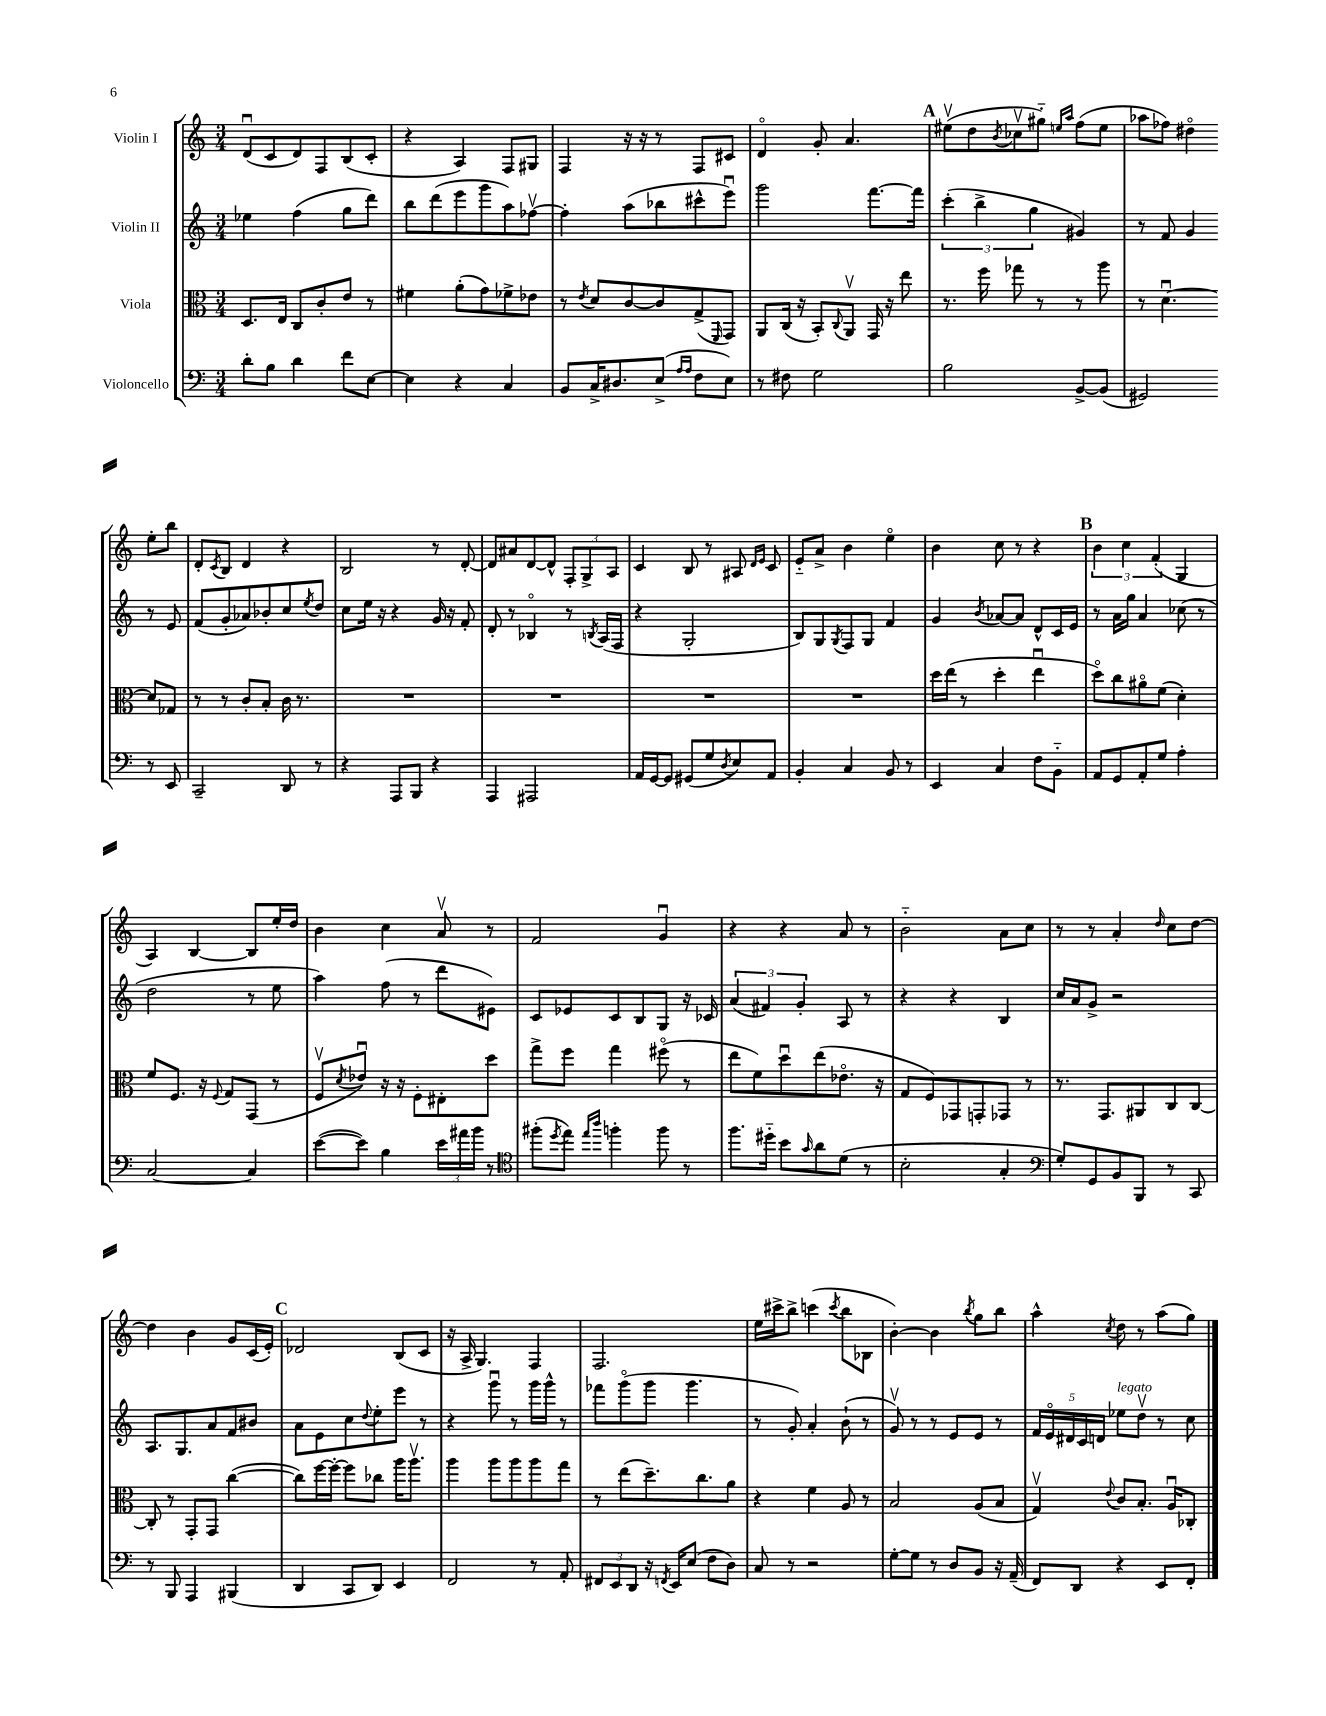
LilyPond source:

<<
\new StaffGroup <<
\new Staff = "s0" \with { instrumentName = "Violin I" } {
    \clef treble \key c \major \numericTimeSignature \time 3/4
    d'8\downbow( c'8 d'8) f8 b8( c'8-. |
    r4 a4) f8 gis8 |
    f4 r16 r16 r8 f8 cis'8 |
    d'4\flageolet g'8-. a'4. |
    \mark \markup { \bold "A" } eis''8\upbow( d''8 \acciaccatura { b'8 } ces''8\upbow gis''8-_) \grace { e''16 a''16 } f''8( e''8 |
    aes''8 fes''8) dis''4\flageolet e''8-. b''8 |
    d'8-. \acciaccatura { c'8 } b8 d'4 r4 |
    b2 r8 d'8~-. |
    d'8 ais'8 d'8~ d'8-^ \tuplet 3/2 { f8-. g8-> a8 } |
    c'4 b8 r8 ais8 \grace { d'16 e'16 } c'8 |
    e'8-_ a'8-> b'4 e''4\flageolet |
    b'4 c''8 r8 r4 |
    \mark \markup { \bold "B" } \tuplet 3/2 { b'4 c''4 f'4-.( } g4 |
    a4) b4~ b8 e''16-. d''16 |
    b'4 c''4 a'8\upbow r8 |
    f'2 g'4\downbow |
    r4 r4 a'8 r8 |
    b'2-_ a'8 c''8 |
    r8 r8 a'4-. \grace { d''16 } c''8 d''8~ |
    d''4 b'4 g'8 c'16( e'16-.) |
    \mark \markup { \bold "C" } des'2 b8( c'8 |
    r16 a16-> g4.) f4 |
    f2. |
    e''16 cis'''16-> b''8-> c'''4( \acciaccatura { c'''8 } b''8 bes8 |
    b'4~-.) b'4 \acciaccatura { b''8 } g''8 b''8 |
    a''4-^ \acciaccatura { c''8 } d''8 r8 a''8( g''8) \bar "|." |
}
\new Staff = "s1" \with { instrumentName = "Violin II" } {
    \clef treble \key c \major \numericTimeSignature \time 3/4
    ees''4 f''4( g''8 d'''8) |
    b''8 d'''8( e'''8 g'''8 a''8) fes''8~\upbow |
    fes''4-. a''8( bes''8 cis'''8-^ e'''8\downbow) |
    g'''2 f'''8.~ f'''16 |
    \mark \markup { \bold "A" } \tuplet 3/2 { c'''4-.( b''4-> g''4 } gis'4) |
    r8 f'8 g'4 r8 e'8 |
    f'8( g'8-. aes'8) bes'8-. c''8 \acciaccatura { e''8 } d''8 |
    c''8 e''16 r16 r4 g'16 r16 f'8-. |
    d'8-. r8 bes4\flageolet r8 \acciaccatura { b8 } a16( f16 |
    r4 g2-. |
    b8) g8 \acciaccatura { g8 } f8 g8 f'4 |
    g'4 \acciaccatura { b'8 } aes'8~ aes'8 d'8-^ c'16 e'16 |
    \mark \markup { \bold "B" } r8 a'16 g''16 a'4 ces''8( r8 |
    d''2 r8 e''8 |
    a''4) f''8( r8 d'''8 eis'8) |
    c'8 ees'8 c'8 b8 g8 r16 ces'16 |
    \tuplet 3/2 { a'4( fis'4) g'4-. } a8 r8 |
    r4 r4 b4 |
    c''16 a'16 g'8-> r2 |
    a8. g8. a'8 f'8 bis'8 |
    \mark \markup { \bold "C" } a'8 e'8 c''8 \appoggiatura { d''8 } e''8-. e'''8 r8 |
    r4 g'''8\downbow r8 g'''16 g'''16-^ r8 |
    fes'''8 g'''8\flageolet( g'''8 g'''4. |
    r8 g'8-.) a'4-. b'8-!( r8 |
    g'8\upbow) r8 r8 e'8 e'8 r8 |
    \tuplet 5/4 { f'16 e'16\flageolet dis'16 c'16 d'16 } ees''8^\markup { \italic "legato" } d''8\upbow r8 c''8 \bar "|." |
}
\new Staff = "s2" \with { instrumentName = "Viola" } {
    \clef alto \key c \major \numericTimeSignature \time 3/4
    d8. e16 c8 c'8-. e'8 r8 |
    fis'4 a'8-.( g'8) fes'8-> ees'8 |
    r8 \acciaccatura { e'8 } d'8 c'8~ c'8 g8->( \grace { f,16 } g,8) |
    a,8 c16( r16 b,8-.) \appoggiatura { c8 } a,8\upbow g,16 r16 e''8 |
    \mark \markup { \bold "A" } r8. f''16 ges''8 r8 r8 a''8 |
    r8 d'4.~\downbow d'8 ges8 |
    r8 r8 c'8-. b8-. c'16 r8. |
    R2. |
    R2. |
    R2. |
    R2. |
    d''16 e''16( r8 d''4-. e''4\downbow |
    \mark \markup { \bold "B" } d''8\flageolet) c''8 ais'8\flageolet f'8( d'4-.) |
    f'8 f8. r16 \appoggiatura { f8 } g8 g,8( r8 |
    f8\upbow \acciaccatura { d'8 } ees'8\downbow) r16 r16 f8-. eis8-. d''8 |
    g''8-> f''8 g''4 fis''8\flageolet( r8 |
    e''8 f'8) d''8\downbow e''8( ees'8.\flageolet r16 |
    g8 f8) ges,8 g,8-. ges,8 r8 |
    r8. g,8. ais,8 c8 c8~ |
    c8-. r8 g,8-. g,8 c''4~( |
    \mark \markup { \bold "C" } c''8) f''16~ f''16~-. f''8 ces''8 a''16 a''8.\upbow |
    a''4 a''8 a''8 a''8 g''8 |
    r8 e''8( d''8.--) c''8. a'8 |
    r4 f'4 a8 r8 |
    b2 a8( b8 |
    g4\upbow) \appoggiatura { e'8 } c'8 b8.-. a16\downbow ces8-. \bar "|." |
}
\new Staff = "s3" \with { instrumentName = "Violoncello" } {
    \clef bass \key c \major \numericTimeSignature \time 3/4
    d'8-. b8 d'4 f'8 e8~ |
    e4 r4 c4 |
    b,8 c16-> dis8. e8->( \grace { a16 a16 } f8 e8) |
    r8 fis8 g2 |
    \mark \markup { \bold "A" } b2 b,8~-> b,8( |
    gis,2) r8 e,8 |
    c,2-- d,8 r8 |
    r4 a,,8 b,,8 r4 |
    a,,4 ais,,2 |
    a,16 g,16~ g,8 gis,8( g8 \acciaccatura { d8 } e8) a,8 |
    b,4-. c4 b,8 r8 |
    e,4 c4 f8 b,8-_ |
    \mark \markup { \bold "B" } a,8 g,8 a,8-. g8 a4-. |
    c2~ c4 |
    e'8~( e'8) b4 \tuplet 3/2 { e'16 ais'16 b'16 } r8 |
    \clef tenor fis''8-.( \acciaccatura { d''8 } e''8) \grace { e''16 a''16 } f''4-. f''8 r8 |
    f''8. dis''16-_ b'8 \grace { g'16 } a'8 d'8( r8 |
    b2-. g4-. |
    \clef bass g8-.) g,8 b,8 b,,8 r8 c,8 |
    r8 b,,8 a,,4 bis,,4( |
    \mark \markup { \bold "C" } d,4 c,8 d,8) e,4 |
    f,2 r8 a,8-. |
    \tuplet 3/2 { fis,8 e,8 d,8 } r16 \acciaccatura { f,8 } e,16 e8( f8 d8) |
    c8 r8 r2 |
    g8~-. g8 r8 d8 b,8 r16 a,16--( |
    f,8) d,8 r4 e,8 f,8-. \bar "|." |
}
>>
>>
\layout { \context { \Score \remove "Bar_number_engraver" } }
